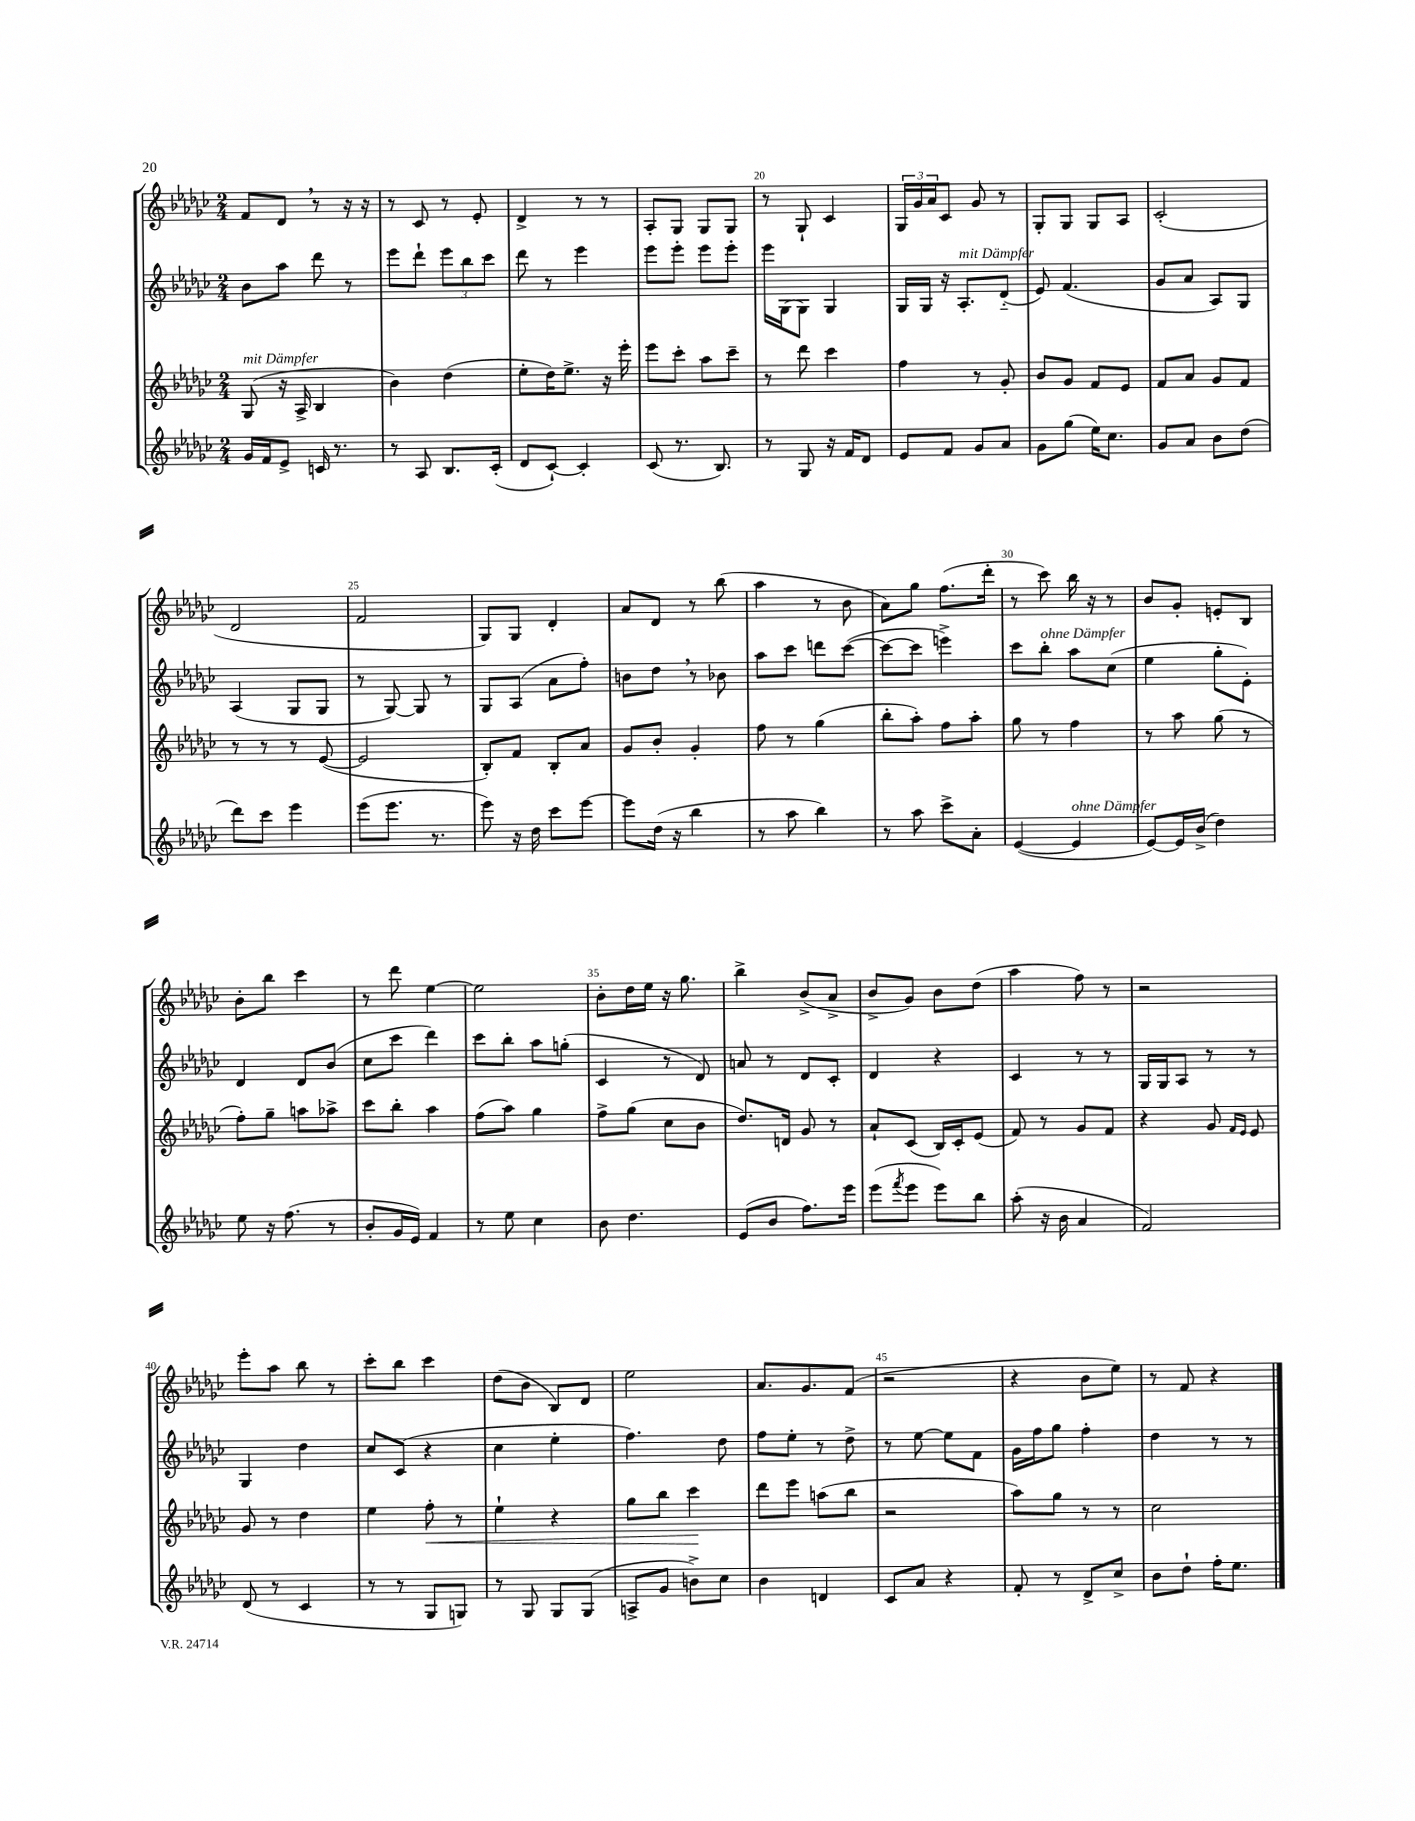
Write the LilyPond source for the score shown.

<<
\new StaffGroup <<
\new Staff = "s0" {
    \clef treble \key ges \major \numericTimeSignature \time 2/4
    f'8 des'8 \breathe r8 r16 r16 |
    r8 ces'8 r8 ees'8-. |
    des'4-> r8 r8 |
    aes8-. ges8 ges8 ges8 |
    r8 ges8-! ces'4 |
    \tuplet 3/2 { ges16 ges'16 aes'16 } ces'8 ges'8 r8 |
    ges8-. ges8 ges8 aes8 |
    ces'2-.( |
    des'2 |
    f'2 |
    ges8) ges8 des'4-. |
    aes'8 des'8 r8 bes''8( |
    aes''4 r8 bes'8 |
    aes'8) ges''8 f''8.( des'''16-. |
    r8 ces'''8) bes''16 r16 r8 |
    bes'8 ges'8-. e'8-. bes8 |
    bes'8-. bes''8 ces'''4 |
    r8 des'''8 ees''4~ |
    ees''2 |
    bes'8-. des''16 ees''16 r16 ges''8. |
    bes''4-> bes'8->( aes'8-> |
    bes'8-> ges'8) bes'8 des''8( |
    aes''4 f''8) r8 |
    r2 |
    ees'''8-. aes''8 bes''8 r8 |
    ces'''8-. bes''8 ces'''4 |
    des''8( bes'8 bes8) des'8 |
    ees''2 |
    aes'8. ges'8. f'8( |
    r2 |
    r4 bes'8 ees''8) |
    r8 f'8 r4 \bar "|." |
}
\new Staff = "s1" {
    \clef treble \key ges \major \numericTimeSignature \time 2/4
    bes'8 aes''8 des'''8 r8 |
    ees'''8 des'''8-! \tuplet 3/2 { ees'''8 bes''8 ces'''8 } |
    des'''8 r8 ees'''4 |
    ees'''8 ees'''8-. ees'''8 ees'''8-. |
    ees'''16 ges16( ges8) ges4 |
    ges16 ges16 r16 aes8.-.^\markup { \italic "mit Dämpfer" } des'8-_( |
    ees'8) f'4.( |
    ges'8 aes'8 aes8) ges8 |
    aes4( ges8 ges8 |
    r8 ges8~) ges8 r8 |
    ges8 aes8( aes'8 f''8-.) |
    b'8 des''8 \breathe r8 bes'8 |
    aes''8 ces'''8 d'''8 ces'''8~( |
    ces'''8~ ces'''8 e'''4->) |
    ces'''8 bes''8-.^\markup { \italic "ohne Dämpfer" } aes''8 ces''8( |
    ees''4 ges''8-. ees'8-.) |
    des'4 des'8 bes'8( |
    ces''8 ces'''8 des'''4) |
    ces'''8 bes''8-. aes''8 g''8-.( |
    ces'4 r8 des'8) |
    a'8 r8 des'8 ces'8-. |
    des'4 r4 |
    ces'4 r8 r8 |
    ges16 ges16 aes8 r8 r8 |
    ges4 des''4 |
    ces''8 ces'8( r4 |
    ces''4 ees''4-. |
    f''4.) des''8 |
    f''8 ees''8-. r8 des''8-> |
    r8 ees''8~ ees''8 f'8 |
    ges'16 f''16 ges''8 f''4-. |
    des''4 r8 r8 \bar "|." |
}
\new Staff = "s2" {
    \clef treble \key ges \major \numericTimeSignature \time 2/4
    ges8^\markup { \italic "mit Dämpfer" }( r16 aes16-> bes4 |
    bes'4) des''4( |
    ees''8-. des''16) ees''8.-> r16 ees'''16-. |
    ees'''8 ces'''8-. aes''8 ces'''8-- |
    r8 des'''8 ces'''4 |
    f''4 r8 ges'8-. |
    bes'8 ges'8 f'8 ees'8 |
    f'8 aes'8 ges'8 f'8 |
    r8 r8 r8 ees'8~( |
    ees'2 |
    bes8-.) f'8 bes8-. aes'8 |
    ges'8 bes'8-. ges'4-. |
    f''8 r8 ges''4( |
    bes''8-. aes''8-.) f''8 aes''8-. |
    ges''8 r8 f''4 |
    r8 aes''8 ges''8( r8 |
    f''8-.) ges''8-- a''8 aes''8-> |
    ces'''8 bes''8-. aes''4 |
    f''8( aes''8) ges''4 |
    f''8-> ges''8( ces''8 bes'8 |
    des''8.) d'16 ges'8 r8 |
    aes'8-! ces'8( bes16) ces'16-. ees'8( |
    f'8) r8 ges'8 f'8 |
    r4 ges'8 \grace { f'16 ees'16 } ees'8 |
    ges'8 r8 des''4 |
    ees''4 f''8-.\< r8 |
    ees''4-! r4 |
    ges''8 bes''8 ces'''4\! |
    des'''8 ees'''8 a''8( bes''8 |
    r2 |
    aes''8) ges''8 r8 r8 |
    ces''2 \bar "|." |
}
\new Staff = "s3" {
    \clef treble \key ges \major \numericTimeSignature \time 2/4
    ges'16 f'16 ees'8-> c'16 r8. |
    r8 aes8 bes8. ces'16-.( |
    des'8 ces'8~-!) ces'4-. |
    ces'8( r8. bes8.) |
    r8 ges8 r16 f'16 des'8 |
    ees'8 f'8 ges'8 aes'8 |
    ges'8 ges''8( ees''16) ces''8. |
    ges'8 aes'8 bes'8 des''8( |
    des'''8) ces'''8 ees'''4 |
    ees'''8( ees'''8. r8. |
    ees'''8) r16 des''16 ces'''8 ees'''8~ |
    ees'''8 des''16( r16 bes''4 |
    r8 aes''8 bes''4) |
    r8 aes''8 ces'''8-> aes'8-. |
    ees'4~( ees'4^\markup { \italic "ohne Dämpfer" } |
    ees'8~) ees'16 bes'16->( des''4) |
    ees''8 r16 f''8.( r8 |
    bes'8-. ges'16 ees'16) f'4 |
    r8 ees''8 ces''4 |
    bes'8 des''4. |
    ees'8( bes'8 f''8.) ees'''16 |
    ees'''8( \acciaccatura { f'''8 } ees'''8 ees'''8) bes''8 |
    aes''8-.( r16 bes'16 aes'4 |
    f'2) |
    des'8( r8 ces'4 |
    r8 r8 ges8 g8) |
    r8 ges8 ges8 ges8( |
    a8-> ges'8 b'8->) ces''8 |
    bes'4 d'4 |
    ces'8 aes'8 r4 |
    f'8-. r8 des'8-> ces''8-> |
    bes'8 des''8-! f''16-. ees''8. \bar "|." |
}
>>
>>
\layout { \context { \Score currentBarNumber = #16 \override BarNumber.break-visibility = ##(#f #t #t) barNumberVisibility = #(every-nth-bar-number-visible 5) } }
